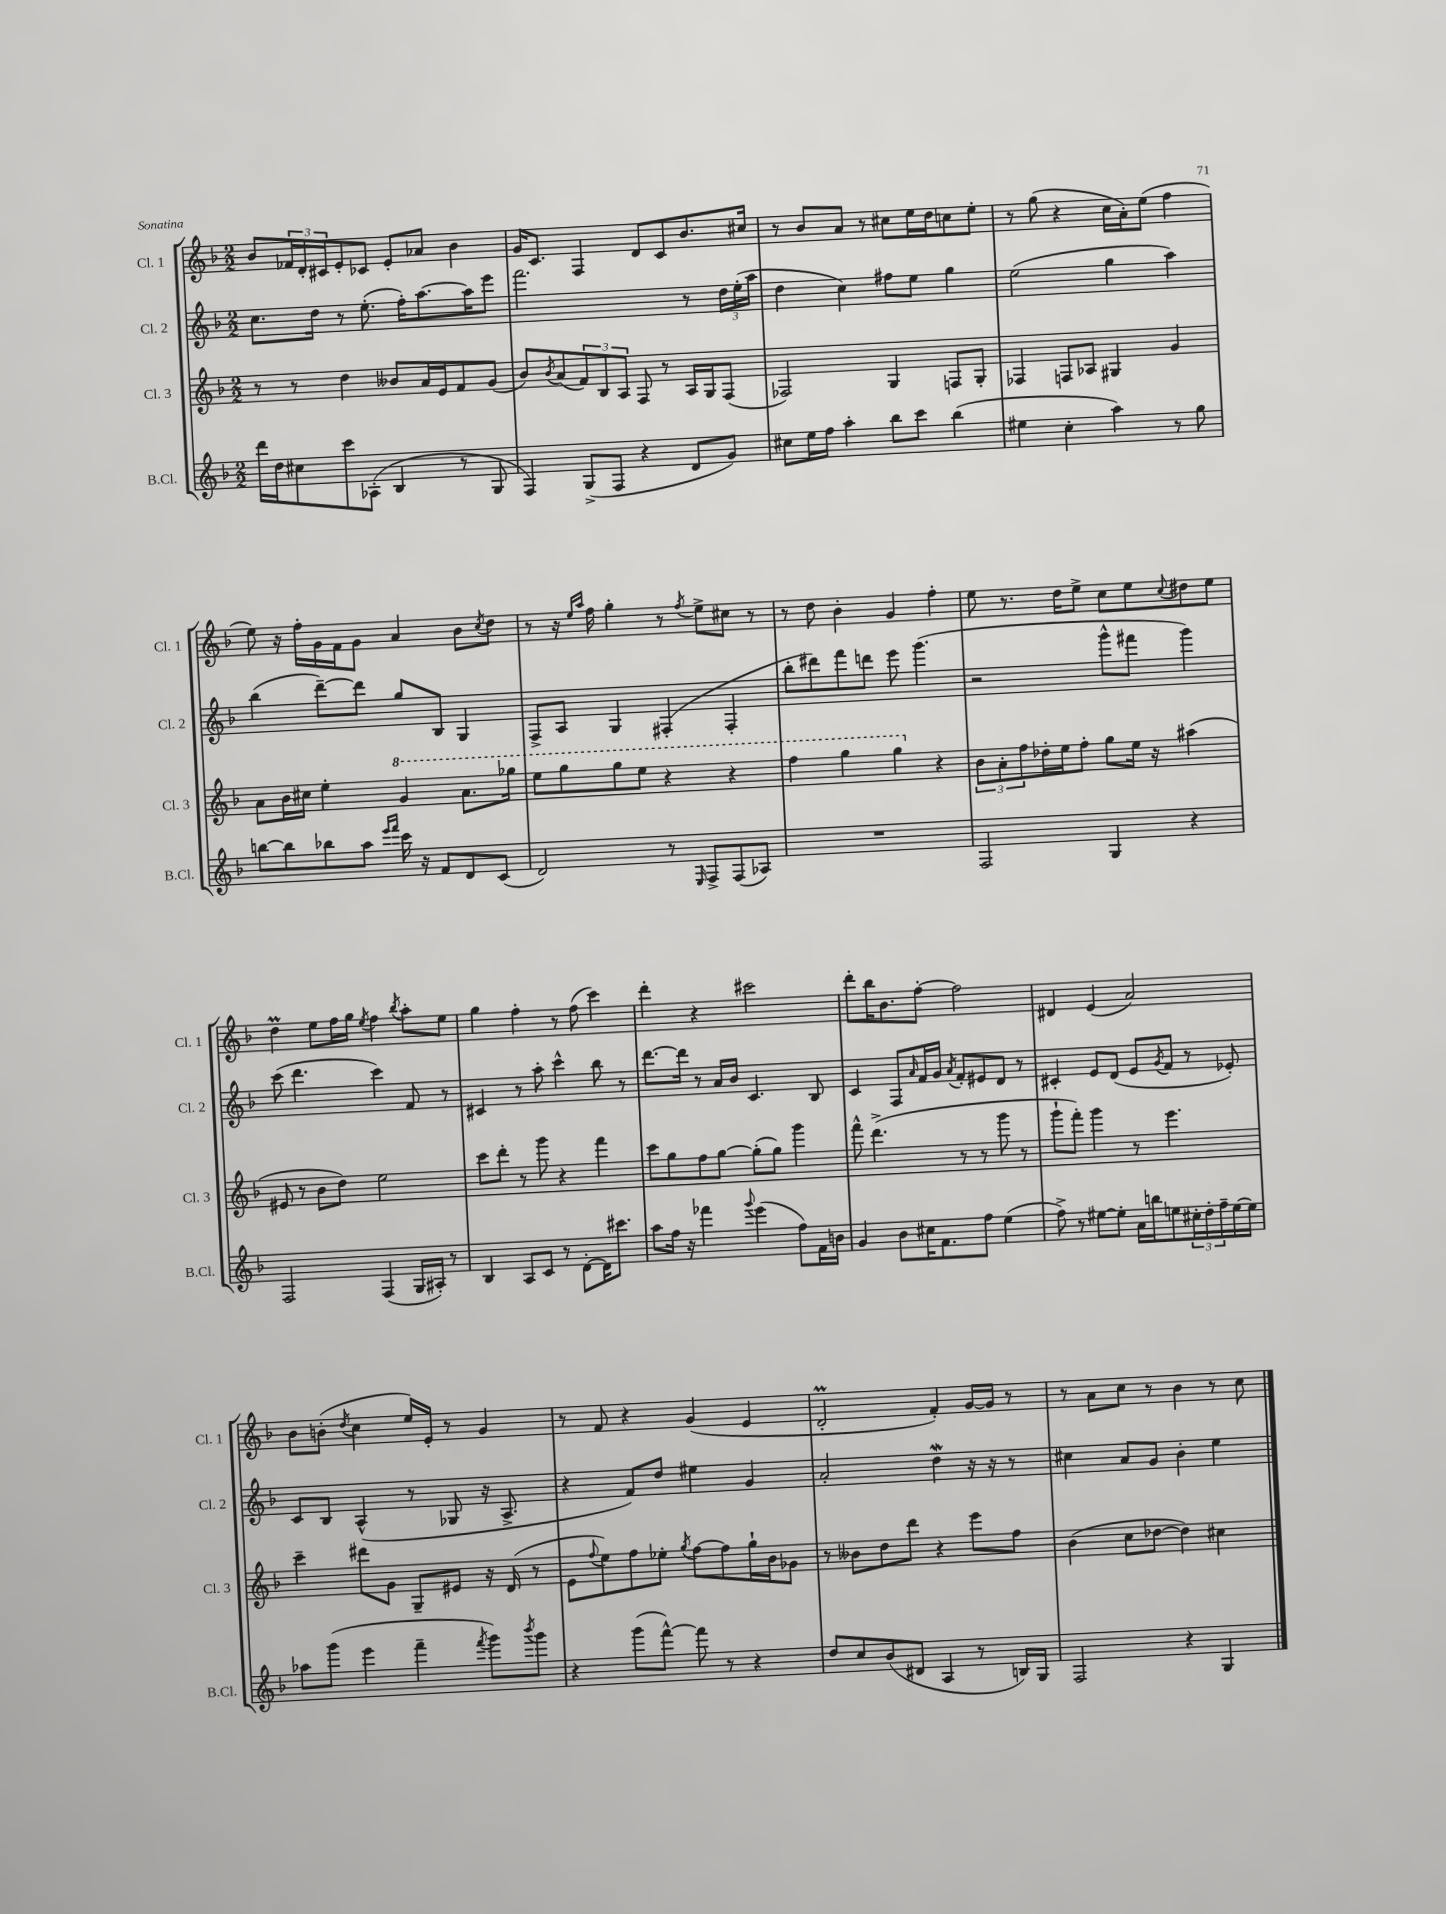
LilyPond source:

<<
\new StaffGroup <<
\new Staff = "s0" \with { instrumentName = "Cl. 1" shortInstrumentName = "Cl. 1" } {
    \clef treble \key f \major \numericTimeSignature \time 2/2
    bes'8 \tuplet 3/2 { fes'16 d'16-. cis'16 } e'8-. ces'8 e'8-. aes'8 bes'4 |
    g'16 c'8. f4 d'8 c'8 bes'8. cis''16 |
    r8 bes'8 a'8 r8 cis''8 e''16 d''16 c''8 e''8-. |
    r8 g''8( r4 c''16 a'16-.) e''8( f''4 |
    e''8) r16 f''16-. g'16 f'16 g'8 a'4 bes'8 \acciaccatura { c''8 } d''8 |
    r8 r16 \grace { e''16 a''16 } f''16 g''4-. r8 \acciaccatura { f''8 } e''8-> cis''8 r8 |
    r8 d''8 bes'4-. g'4 f''4-. |
    e''8 r8. d''16 e''8-> c''8 e''8 \appoggiatura { c''8 } dis''8 e''8 |
    d''4\prall e''8 f''16 g''16 \acciaccatura { e''8 } f''4 \acciaccatura { bes''8 } a''8-. e''8 |
    g''4 f''4-. r8 f''8( c'''4) |
    d'''4-. r4 cis'''2 |
    d'''8-. bes''16 bes'8. f''8~-. f''2 |
    dis'4 e'4( a'2) |
    bes'8 b'8-.( \acciaccatura { d''8 } c''4 e''16) e'16-. r8 g'4 |
    r8 f'8 r4 g'4( e'4 |
    d'2-.\prall f'4-.) g'16~ g'16 r8 |
    r8 a'8 c''8 r8 bes'4 r8 c''8 \bar "|." |
}
\new Staff = "s1" \with { instrumentName = "Cl. 2" shortInstrumentName = "Cl. 2" } {
    \clef treble \key f \major \numericTimeSignature \time 2/2
    c''8. d''16 r8 e''8.-.( f''16-.) a''8.~ a''16 e'''8 |
    f'''2. r8 \tuplet 3/2 { d''16 e''16-.( a''16 } |
    d''4 c''4) fis''8 e''8 g''4 |
    e''2( g''4 a''4) |
    bes''4( d'''8~--) d'''8 g''8 bes8 g4 |
    f8-> a8 g4 fis4-.( fis4-. |
    bes''8-. dis'''8) f'''8 d'''8 e'''8 g'''4.( |
    r2 g'''8-^ fis'''8 g'''4) |
    c'''8( d'''4. c'''4) f'8 r8 |
    cis'4 r8 a''8-. c'''4-^ bes''8 r8 |
    d'''8.~ d'''16 r8 a'16 bes'16 c'4. bes8 |
    c'4 f8 \grace { a'16 } f'16 g'16 \acciaccatura { a'8 } f'8-. eis'8 d'8 r8 |
    cis'4-. e'8 d'8( e'8 \acciaccatura { g'8 } f'8 r8 ees'8-.) |
    c'8 bes8 a4-^( r8 ges8 r16 a8.-> |
    r4 f'8) d''8 eis''4 g'4 |
    a'2-. d''4\mordent r16 r16 r8 |
    cis''4 a'8 g'8 bes'4-. e''4 \bar "|." |
}
\new Staff = "s2" \with { instrumentName = "Cl. 3" shortInstrumentName = "Cl. 3" } {
    \clef treble \key f \major \numericTimeSignature \time 2/2
    r8 r8 d''4 beses'8 a'16 e'16 f'8 g'8( |
    bes'8) \acciaccatura { bes'8 } a'8( \tuplet 3/2 { f'8) bes8 a8 } f8 r8 a16 g16 f8( |
    fes2) g4 f8 g8-. |
    fes4 f8 aes8 gis4 g'4 |
    a'8 bes'16 cis''16 e''4-. \ottava #1 g''4 a''8. ges'''16 |
    e'''8 g'''8 g'''8 e'''8 r4 r4 |
    f'''4 g'''4 g'''4 \ottava #0 r4 |
    \tuplet 3/2 { bes'8 a'8-. f''8 } des''16-. e''16 f''8-. g''8 e''16 r16 ais''4( |
    eis'8 r8 bes'8 d''8) e''2 |
    c'''8 d'''8-. r8 g'''8 r4 f'''4 |
    c'''8 g''8 f''8 g''8~ g''8-.( g''8) g'''4 |
    f'''8-^ d'''4.->( r8 r8 g'''8 r8 |
    g'''8-! f'''8-.) g'''4 r8 e'''4. |
    c'''4-- dis'''8 g'8 g8-- eis'8 r16 d'16( r8 |
    e'8 \appoggiatura { f''8 } e''8) f''8 ees''8-. \acciaccatura { g''8 } f''8~ f''8 g''16-! bes'16 ges'8 |
    r8 beses'8 d''8 d'''8 r4 e'''8 f''8 |
    bes'4( c''8 des''8~ des''4) cis''4 \bar "|." |
}
\new Staff = "s3" \with { instrumentName = "B.Cl." shortInstrumentName = "B.Cl." } {
    \clef treble \key f \major \numericTimeSignature \time 2/2
    d'''16 d''16 cis''8 c'''8 aes8-.( bes4 r8 g8 |
    f4) g8->( f8 r4 d'8 g'8) |
    cis''8 e''16 f''16 a''4-. bes''8 c'''8 bes''4( |
    eis''4 c''4-. a''4) r8 g''8 |
    b''8~ b''8 bes''8 a''8 \grace { e'''16 f'''16 } c'''16 r16 f'8 d'8 c'8( |
    d'2) r8 \grace { e16 } f8-> f8( aes8) |
    R1 |
    f2 g4 r4 |
    f2 f4( g16 ais16-.) r8 |
    bes4 a8 c'8 r8 d'8~-. d'16 cis'''8. |
    a''8 f''16 r16 fes'''4 \appoggiatura { g'''8 } e'''4( f''8) f'16 b'16 |
    g'4 bes'8 cis''16 f'8. f''8 e''4( |
    f''8->) r8 eis''8~ eis''8-. a'16 b''16 e''8 \tuplet 3/2 { cis''16-. d''16-. f''16-- } e''16~ e''16 |
    aes''8 g'''8( e'''4 f'''4-- \acciaccatura { f'''8 } g'''8) \acciaccatura { bes'''8 } g'''8 |
    r4 g'''8( f'''8~-^) f'''8 r8 r4 |
    d''8 c''8 bes'8( dis'8 a4 r8 b16) g16 |
    f2 r4 g4 \bar "|." |
}
>>
>>
\layout { \context { \Score \remove "Bar_number_engraver" } }
